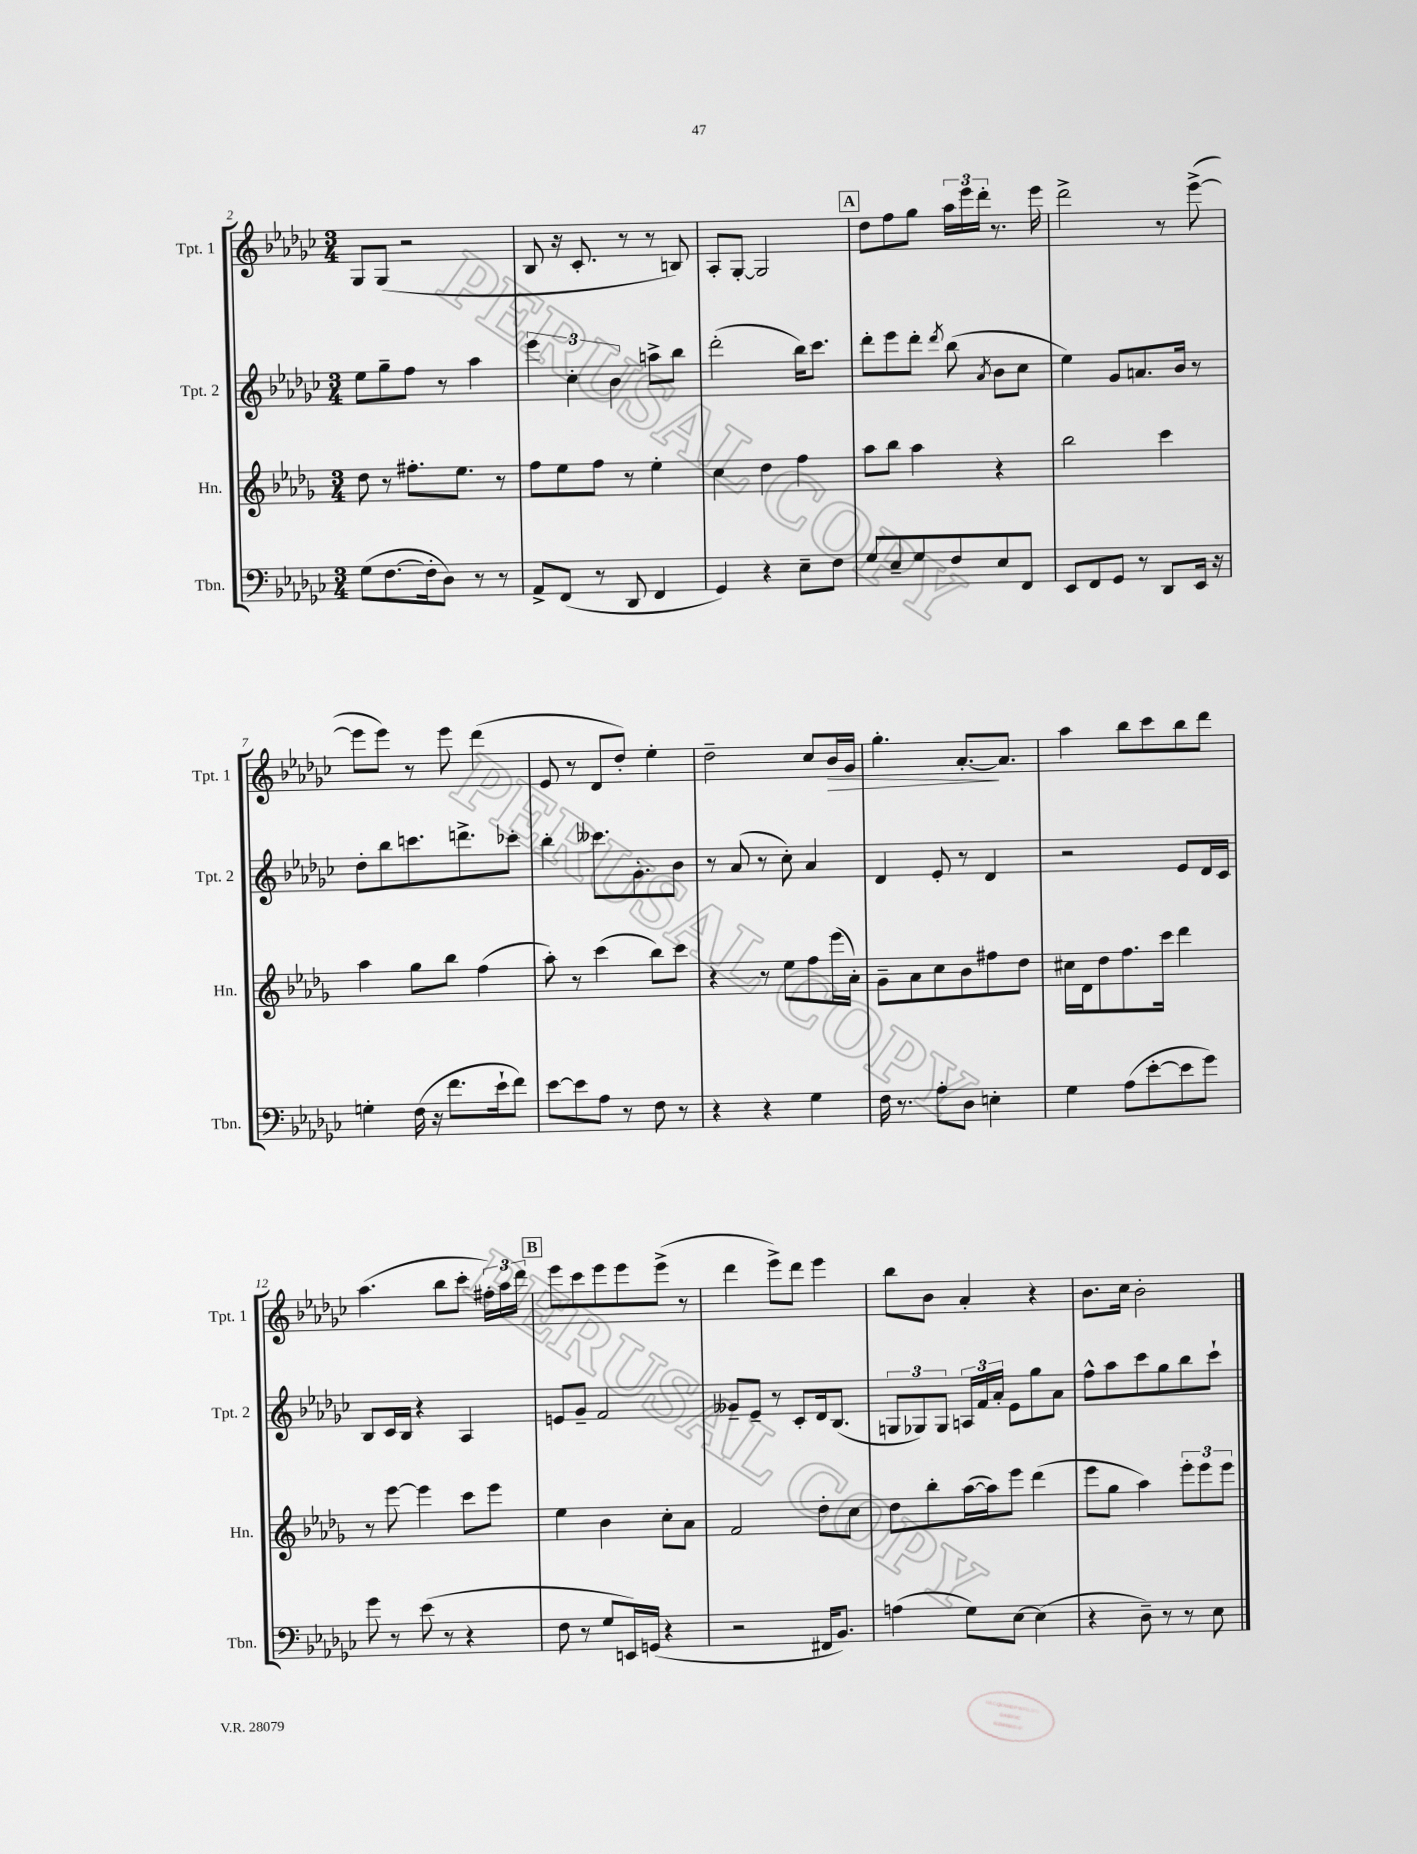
<<
\new StaffGroup <<
\new Staff = "s0" \with { instrumentName = "Tpt. 1" shortInstrumentName = "Tpt. 1" } {
    \clef treble \key ges \major \numericTimeSignature \time 3/4
    \autoBeamOff ges8[ ges8]( r2 |
    bes8 r16 ces'8.-. r8 r8 b8) |
    aes8[-. ges8]~-. ges2 |
    \mark \markup { \box "A" } des''8[ f''8 ges''8] \tuplet 3/2 { aes''16[ ees'''16 des'''16]-. } r8. ees'''16 |
    des'''2-> r8 ees'''8~->( |
    ees'''8[ ees'''8]) r8 ees'''8 des'''4( |
    ees'8 r8 des'8[ des''8]-.) ees''4-. |
    des''2-- ces''8[ bes'16\> ges'16] |
    ges''4.-. aes'8.[~-.\! aes'8.] |
    aes''4 bes''8[ ces'''8 bes''8 des'''8] |
    aes''4.( bes''8[ ces'''8]-. \tuplet 3/2 { fis''16[-.) aes''16 des'''16] } |
    \mark \markup { \box "B" } ees'''8[ ces'''8 ees'''8 ees'''8 ees'''8]->( r8 |
    des'''4 ees'''8[->) des'''8] ees'''4 |
    bes''8[ bes'8] aes'4-. r4 |
    bes'8.[ ces''16] bes'2-. \bar "|." |
}
\new Staff = "s1" \with { instrumentName = "Tpt. 2" shortInstrumentName = "Tpt. 2" } {
    \clef treble \key ges \major \numericTimeSignature \time 3/4
    \autoBeamOff ees''8[ ges''8-- f''8] r8 aes''4 |
    \tuplet 3/2 { ees'''4 ces''4-. bes'4 } a''8[-> bes''8] |
    des'''2-.( bes''16[) ces'''8.] |
    \mark \markup { \box "A" } des'''8[-. ees'''8 des'''8]-. \acciaccatura { des'''8 } bes''8( \acciaccatura { aes'8 } bes'8[ ces''8] |
    ees''4) ges'8[ a'8. bes'16] r8 |
    des''8[-. bes''8 c'''8. d'''8.-> ces'''8]-. |
    bes''4-. ceses'''8.[ ges'8.-. bes'8] |
    r8 aes'8( r8 ces''8-.) aes'4 |
    des'4 ees'8-. r8 des'4 |
    r2 ees'8[ des'16 ces'16] |
    bes8[ ces'16 bes16] r4 aes4 |
    \mark \markup { \box "B" } e'8[ ges'8]-- f'2 |
    geses'8[-- ees'8]-- r8 ces'8[-. des'16 bes8.]( |
    \tuplet 3/2 { g8[ ges8) ges8] } \tuplet 3/2 { a16[ f'16 aes'16]-. } ees'8[ ges''8 aes'8] |
    f''8[-^ aes''8 ces'''8 ges''8 bes''8 ces'''8]-! \bar "|." |
}
\new Staff = "s2" \with { instrumentName = "Hn." shortInstrumentName = "Hn." } {
    \clef treble \key des \major \numericTimeSignature \time 3/4
    \autoBeamOff des''8 r8 fis''8.[-. ees''8.] r8 |
    f''8[ ees''8 f''8] r8 ees''4-. |
    c''4 des''4 f''4 |
    \mark \markup { \box "A" } aes''8[ bes''8] aes''4 r4 |
    bes''2 c'''4 |
    aes''4 ges''8[ bes''8] f''4( |
    aes''8-.) r8 c'''4( bes''8[) c'''8] |
    r4 r8 ees''8[ f''8 ees'''16( aes'16]-.) |
    ges'8[-- aes'8 c''8 bes'8 fis''8 des''8] |
    cis''16[ des'16 des''8 f''8. c'''16] des'''4 |
    r8 ees'''8~ ees'''4 c'''8[ ees'''8] |
    \mark \markup { \box "B" } ees''4 bes'4 c''8[-. aes'8] |
    f'2 des''8[-. c''8] |
    des''8[ bes''8-. aes''16~( aes''16) ees'''8] des'''4( |
    ees'''8[ ges''8] aes''4) \tuplet 3/2 { ees'''8[-. ees'''8 ees'''8] } \bar "|." |
}
\new Staff = "s3" \with { instrumentName = "Tbn." shortInstrumentName = "Tbn." } {
    \clef bass \key ges \major \numericTimeSignature \time 3/4
    \autoBeamOff ges8[( f8.~ f16-. des8]) r8 r8 |
    aes,8[-> f,8]( r8 des,8 f,4 |
    ges,4) r4 ees8[-- f8] |
    \mark \markup { \box "A" } ges8[ ees8-- ges8 f8 ees8 f,8] |
    ees,8[ f,8 ges,8] r8 des,8[ ees,16] r16 |
    g4-. f16( r16 f'8.[ ees'16-! f'8]) |
    ees'8[~ ees'8 aes8] r8 f8 r8 |
    r4 r4 ges4 |
    f16 r8. aes8[-. des8] e4-. |
    ges4 aes8[( ees'8~-. ees'8 ges'8]) |
    ges'8 r8 ees'8( r8 r4 |
    \mark \markup { \box "B" } f8 r8 ges8[ e,16) g,16]( r4 |
    r2 fis,16[ bes,8.]) |
    a4( ges8[) ees8]~ ees4( |
    r4 des8--) r8 r8 ees8 \bar "|." |
}
>>
>>
\layout { \context { \Score currentBarNumber = #2 } }
